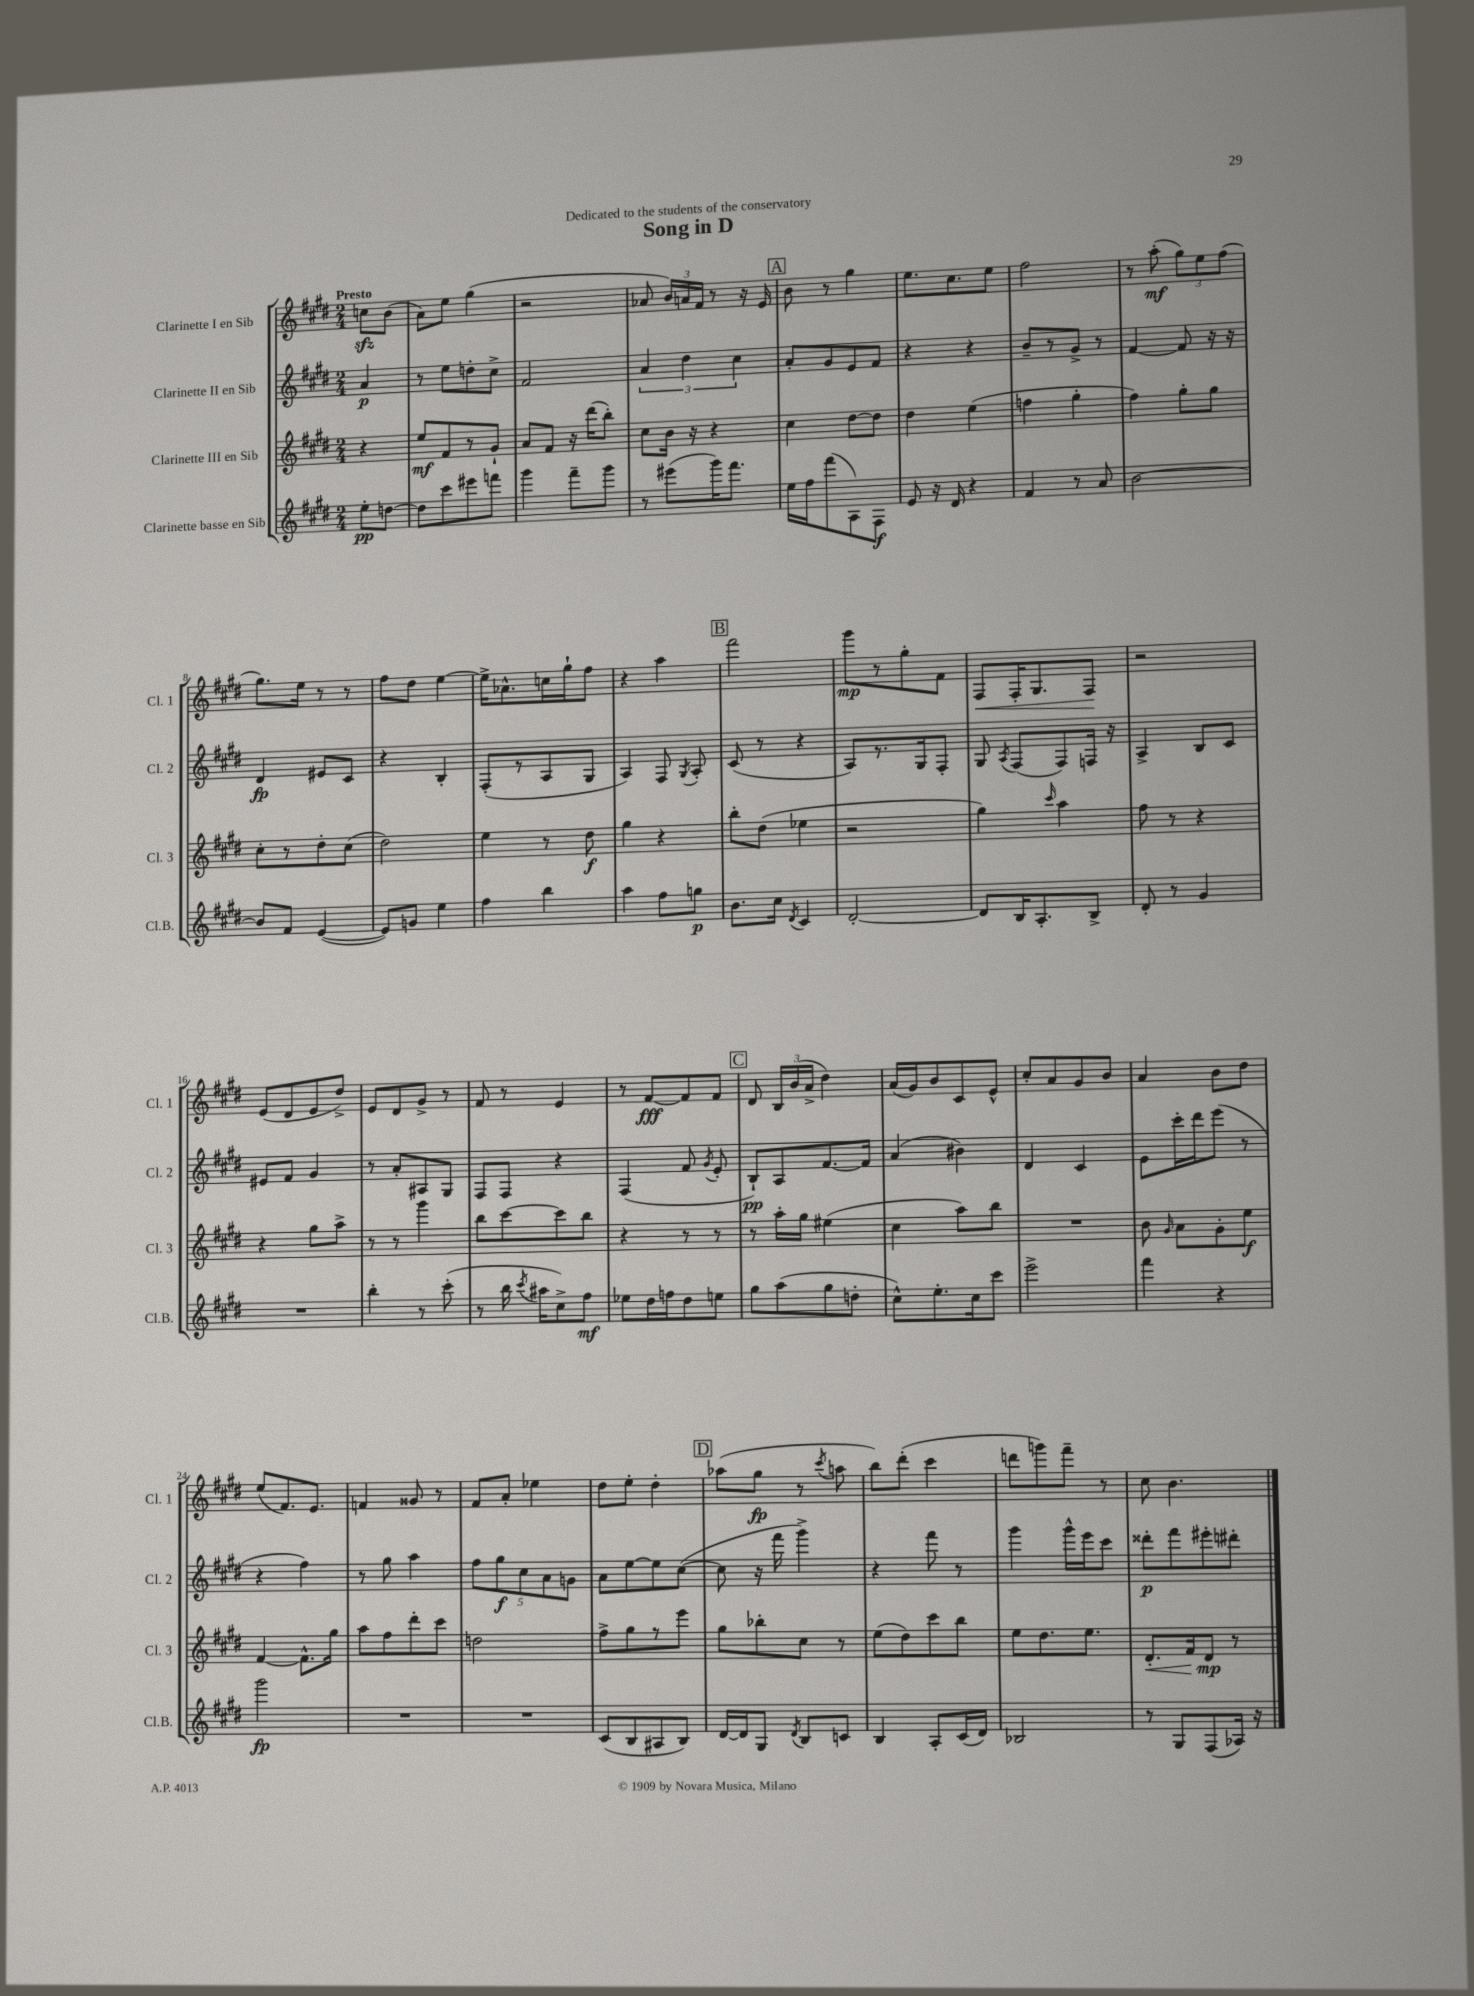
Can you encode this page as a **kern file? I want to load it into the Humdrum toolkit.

**kern	**kern	**kern	**kern
*staff4	*staff3	*staff2	*staff1
*clefG2	*clefG2	*clefG2	*clefG2
*k[f#c#g#d#]	*k[f#c#g#d#]	*k[f#c#g#d#]	*k[f#c#g#d#]
*M2/4	*M2/4	*M2/4	*M2/4
8ee'	4r	4a	8cc
[8dd	.	.	(8b
=	=	=	=
8dd]	8ee	8r	8a)
8ccc#	8f#	8ee	8ee
8eee#	8r	8dd'	(4gg#
8fff	8g#`	8cc#^	.
=	=	=	=
4ggg#	8a	2f#	2r
.	8f#	.	.
8fff#~	16r	.	.
.	(16ddd#	.	.
8ggg#	8bb')	.	.
=	=	=	=
8r	8cc#	6a	8a-
(8eee#	16b	.	24b)
.	.	6dd#	24a
.	16r	.	.
.	.	.	24f#
16ggg#)	4r	.	8r
8.fff#	.	.	.
.	.	6cc#	.
.	.	.	16r
.	.	.	16e
=	=	=	=
16ee	4cc#	8a'	8b
16ff#	.	.	.
(8fff#	.	8g#	8r
8A)	[8dd#	8e	4gg#
8F#	8dd#]	8f#	.
=	=	=	=
8e	4dd#	4r	8.ee
16r	.	.	.
16d#	.	.	8.cc#
4r	(4ee	4r	.
.	.	.	8ee
=	=	=	=
4f#	4ff	8b~	2ff#
.	.	8r	.
8r	4gg#'	8g#^	.
8a	.	8r	.
=	=	=	=
[2b	4ff#)	[4f#	8r
.	.	.	(8aa'
.	8gg#'	8f#]	12gg#)
.	.	.	12ee
.	8gg#	16r	.
.	.	.	(12ff#
.	.	16r	.
=	=	=	=
8b]	8cc#'	4d#	8.gg#)
8f#	8r	.	.
.	.	.	16ee
([4e	8dd#'	8e#	8r
.	(8cc#	8c#	8r
=	=	=	=
8e])	2dd#)	4r	8ff#
8g	.	.	8dd#
4ee	.	4B'	[4ee
=	=	=	=
4ff#	4ee	(8F#'	16ee^]
.	.	.	8.a-^^
.	.	8r	.
4bb	8r	8A	16cc
.	.	.	16gg#`
.	8dd#	8G#	8ff#
=	=	=	=
4aa	4gg#	4A)	4r
8ff#	4r	8F#	4aa
.	.	8qG#	.
8gg	.	8A'	.
=	=	=	=
8.b	8bb'	(8c#	2fff#
.	(8dd#	8r	.
16cc#	.	.	.
8qd#	.	.	.
4c#	4ee-	4r	.
=	=	=	=
[2d#'	2r	8A)	8ggg#
.	.	8.r	8r
.	.	.	8gg#'
.	.	16G#	.
.	.	8F#'	8f#
=	=	=	=
8d#]	4gg#)	8G#	8F#
.	.	8qA	.
16B	.	(8F#	16F#'
8.A'	.	.	8.G#
.	16qqccc#	.	.
.	4aa	8F#)	.
8B^	.	16F	8F#
.	.	16r	.
=	=	=	=
8d#'	8ff#	4A^	2r
8r	8r	.	.
4g#	4r	8B	.
.	.	8c#	.
=	=	=	=
2r	4r	8e#	(8e
.	.	8f#	8d#
.	8gg#	4g#	8e
.	8aa^	.	8dd#^)
=	=	=	=
4bb'	8r	8r	8e
.	8r	8a'	8d#
8r	4ggg#	8A#	8g#^
(8ccc#'	.	8G#	8r
=	=	=	=
8r	8bb	8F#	8f#
16bb	[8ccc#	8F#	8r
8qccc#	.	.	.
16aa#	.	.	.
8cc#^)	8ccc#]	4r	4e
8ff#	8bb	.	.
=	=	=	=
8ee-	4r	(4F#	8r
16dd#	.	.	[8f#
16ff	.	.	.
8dd#	8r	8f#	8f#]
.	.	8qg#	.
8ee	8r	8e'	8f#
=	=	=	=
8gg#	8r	8B`)	8d#
(8aa	16aa'	8A	24B
.	.	.	(24b
.	16gg#	.	.
.	.	.	24a^
8gg#	(4ee#	[8.f#	4dd#)
8dd'	.	.	.
.	.	16f#]	.
=	=	=	=
8cc#^^)	4cc#	(4a	(16a
.	.	.	16g#)
8.ee'	.	.	8b
.	8aa)	4b#)	8c#
16cc#	.	.	.
8ccc#	8bb	.	8e^^
=	=	=	=
2eee^	2r	4d#	8cc#'
.	.	.	8a
.	.	4c#	8g#
.	.	.	8b
=	=	=	=
4fff#	8b	8e	4a
.	16qqg#	.	.
.	8a	16ccc#'	.
.	.	16ddd#	.
4r	8g#'	(8eee	8b
.	8ee	8r	8dd#
=	=	=	=
2ggg#	[4f#	4r	(8ee
.	.	.	8.f#)
.	8.f#^^]	4ff#)	.
.	.	.	8.e
.	16gg#	.	.
=	=	=	=
2r	8aa	8r	4f
.	8ff#	8gg#	.
.	8ddd#'	4aa	8g##
.	8ccc#	.	8r
=	=	=	=
2r	2dd	10ff#	8f#
.	.	10gg#	.
.	.	.	8a'
.	.	10cc#	.
.	.	.	4ee-
.	.	10a	.
.	.	10g	.
=	=	=	=
(8c#	8ff#^	8a	8dd#
8B	8gg#	[8ee	8ee'
8A#	8r	8ee]	4dd#'
8B)	8eee	([8cc#	.
=	=	=	=
[16d#	8gg#	8cc#]	(8aa-
16d#]	.	.	.
8G#	8bb-'	16r	8gg#
.	.	16fff#	.
8qd#	.	.	.
8B	8cc#	4ggg#^)	8r
.	.	.	8qccc#
8c	8r	.	8aa
=	=	=	=
4B	(8ee	4r	8bb)
.	8dd#)	.	(8ddd#'
8A'	8ccc#	8fff#	4ccc#
(16c#	8bb	8r	.
16d#)	.	.	.
=	=	=	=
2B-	8ee	4ggg#	8ddd
.	8.dd#	.	8ggg)
.	.	16ggg#^^	8fff#~
.	8.ee	16eee	.
.	.	8ccc#	8r
=	=	=	=
8r	8.d#'	8ddd##'	8cc#
8G#	.	8fff#	4.b
.	16f#	.	.
(8F#	8d#	8eee#'	.
16A-)	8r	8ddd#'	.
16r	.	.	.
==	==	==	==
*-	*-	*-	*-
